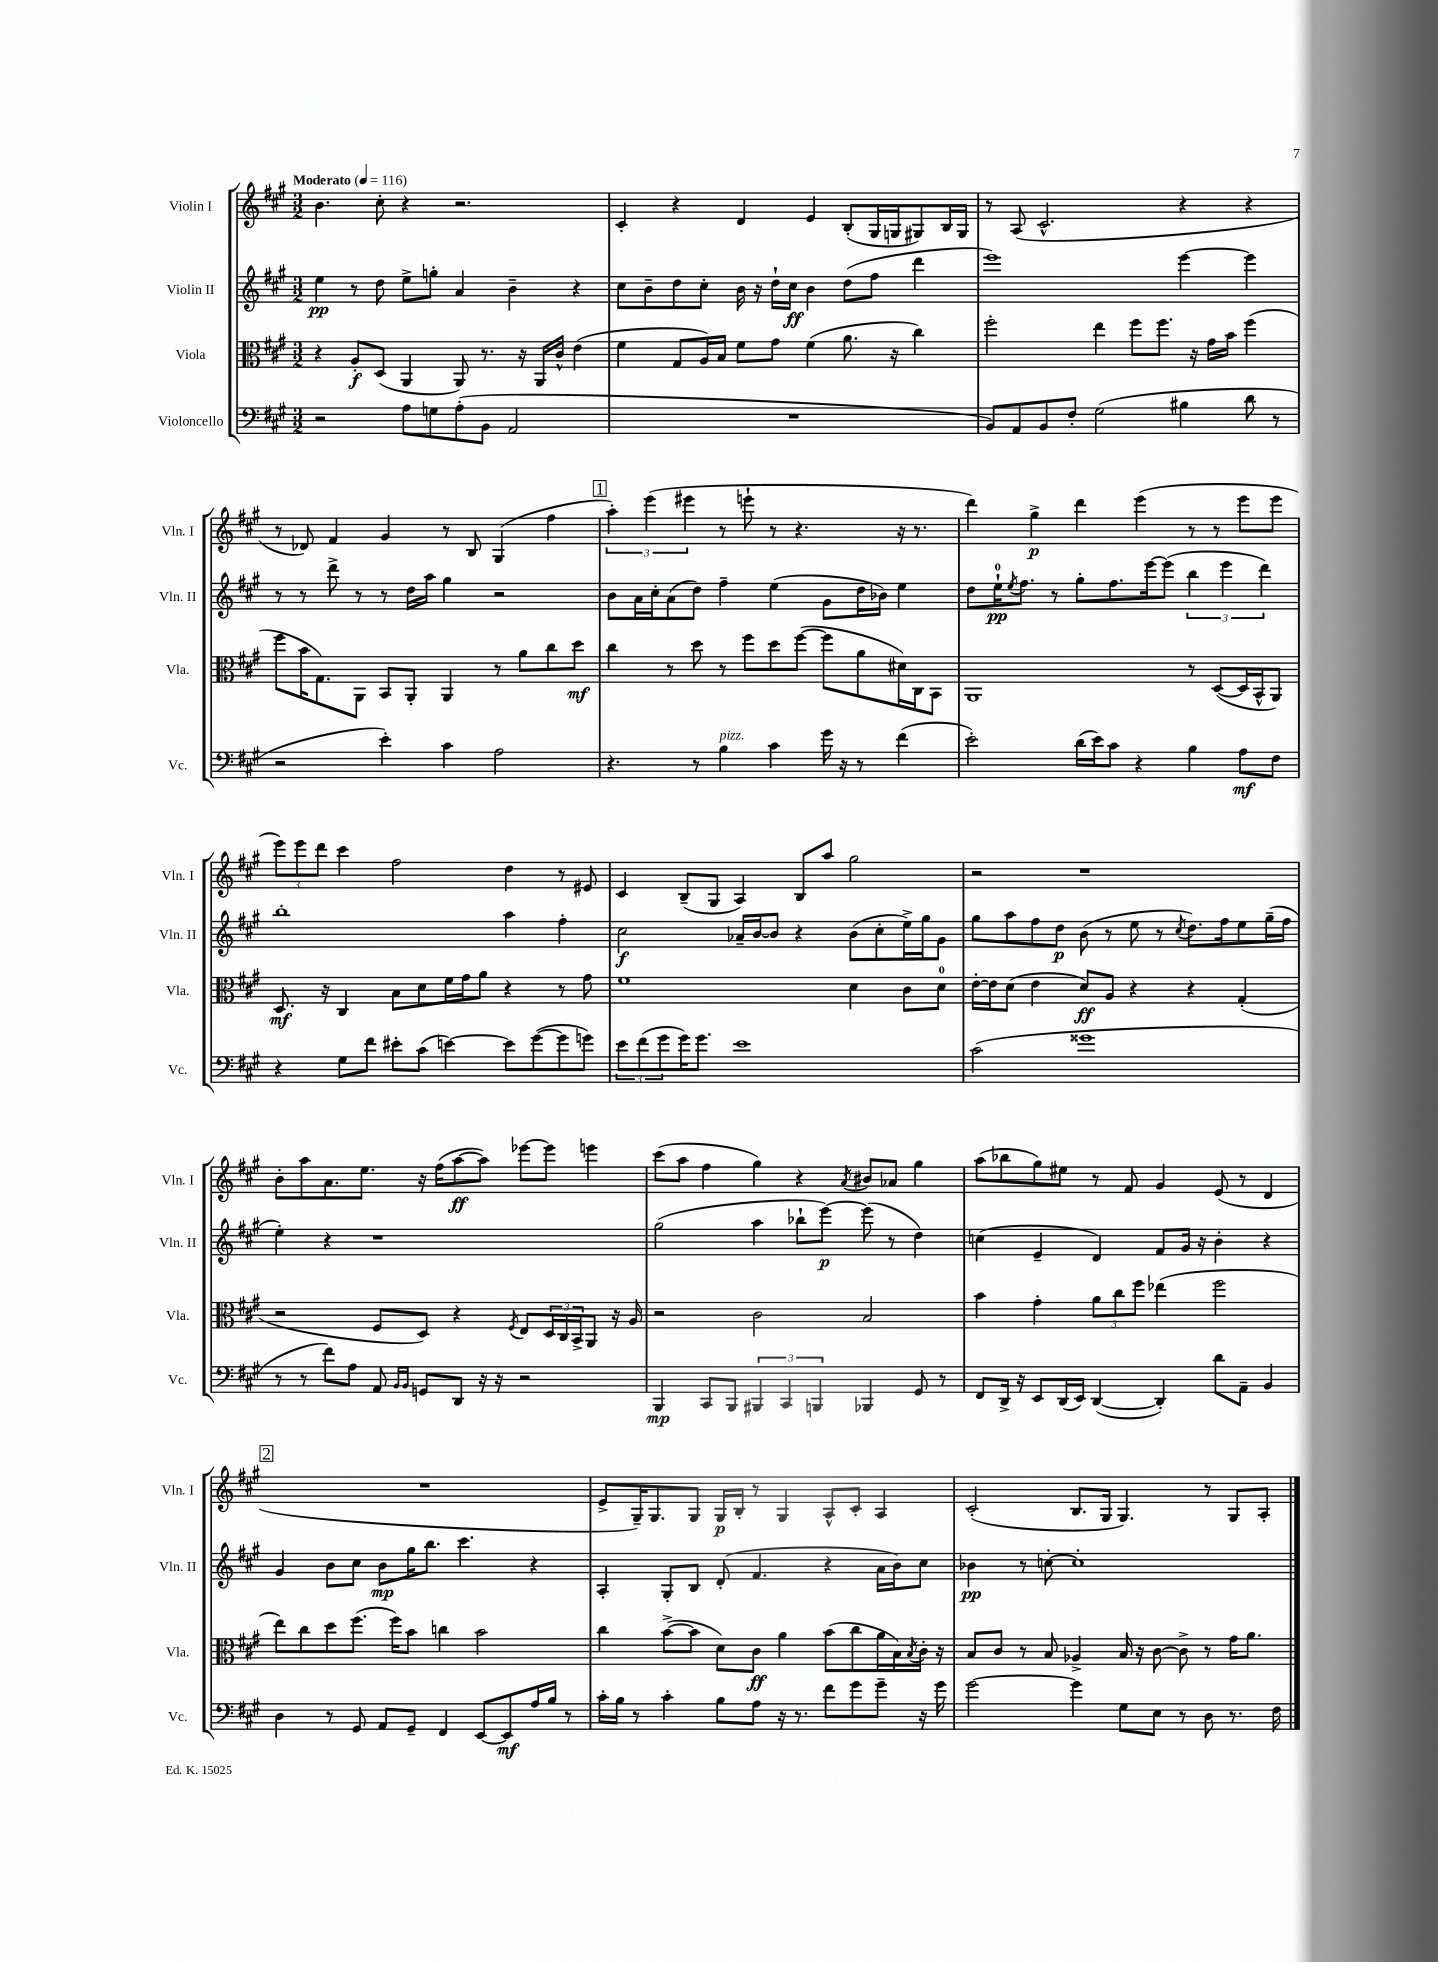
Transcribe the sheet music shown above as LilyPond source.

<<
\new StaffGroup <<
\new Staff = "s0" \with { instrumentName = "Violin I" shortInstrumentName = "Vln. I" } {
    \clef treble \key a \major \numericTimeSignature \time 3/2 \tempo "Moderato" 4 = 116
    b'4. cis''8-. r4 r2. |
    cis'4-. r4 d'4 e'4 b8-.( gis16 g16 gis8) b16 gis16 |
    r8 a8( cis'2.-^ r4 r4 |
    r8 des'8) fis'4 gis'4 r8 b8 gis4( fis''4 |
    \mark \markup { \box "1" } \tuplet 3/2 { a''4-.) e'''4( eis'''4 } r8 e'''8-! r8 r4. r16 r8. |
    d'''4) gis''4->\p d'''4 e'''4( r8 r8 e'''8 e'''8 |
    \tuplet 3/2 { e'''8) e'''8 d'''8 } cis'''4 fis''2 d''4 r8 eis'8 |
    cis'4 b8--( gis8 a4) b8 a''8 gis''2 |
    r2 r1 |
    b'8-. a''8 a'8. e''8. r16 fis''16( a''8~\ff a''8) ees'''8~ ees'''8 e'''4 |
    cis'''8( a''8 fis''4 gis''4) r4 \acciaccatura { a'8 } bis'8 aes'8 gis''4 |
    a''8( bes''8 gis''8) eis''8 r8 fis'8 gis'4 e'8( r8 d'4 |
    \mark \markup { \box "2" } R1. |
    e'8-> gis16--) gis8. gis8 gis16\p b16-. r8 gis4 a8-^ cis'8-. a4 |
    cis'2-.( b8. gis16 gis4.) r8 gis8 a8-. \bar "|." |
}
\new Staff = "s1" \with { instrumentName = "Violin II" shortInstrumentName = "Vln. II" } {
    \clef treble \key a \major \numericTimeSignature \time 3/2
    e''4\pp r8 d''8 e''8-> g''8-. a'4 b'4-- r4 |
    cis''8 b'8-- d''8 cis''8-. b'16 r16 d''16-! cis''16\ff b'4 d''8( fis''8 d'''4 |
    e'''1) e'''4~ e'''4 |
    r8 r8 d'''8-> r8 r8 d''16 a''16 gis''4 r2 |
    \mark \markup { \box "1" } b'8 a'16 cis''16-. a'8( d''8) fis''4-- e''4( gis'8 d''16 bes'16) e''4 |
    d''8 e''16-0-!\pp \acciaccatura { e''8 } fis''8. r8 gis''8-. fis''8. e'''16~ e'''8( \tuplet 3/2 { b''4 e'''4 d'''4) } |
    b''1-. a''4 fis''4-. |
    cis''2\f aes'16-- b'16~ b'8 r4 b'8( cis''8-. e''16->) gis''16 gis'8 |
    gis''8 a''8 fis''8 d''8\p b'8( r8 e''8 r8 \acciaccatura { cis''8 } d''8.) fis''16 e''8 gis''16--( fis''16 |
    e''4-.) r4 r1 |
    gis''2( a''4 bes''8-! e'''8~\p) e'''8( r8 d''4) |
    c''4( e'4-- d'4) fis'8 gis'16 r16 b'4-. r4 |
    \mark \markup { \box "2" } gis'4 b'8 cis''8 b'8\mp gis''16 b''8. cis'''4. r4 |
    a4-. gis8-. b8 d'8-.( fis'4. r4 a'16 b'16) cis''8 |
    bes'4\pp r8 c''8~-. c''1-. \bar "|." |
}
\new Staff = "s2" \with { instrumentName = "Viola" shortInstrumentName = "Vla." } {
    \clef alto \key a \major \numericTimeSignature \time 3/2
    r4 a8-.\f d8( a,4 a,8) r8. r16 a,16 cis'16-^ e'4( |
    fis'4 gis8 a16) b16 fis'8 gis'8 fis'4( a'8. r16 cis''4) |
    fis''2-. e''4 fis''8 fis''8. r16 gis'16 b'16 fis''4( |
    fis''8 b'16 gis8.) a,8 b,8 a,8-. a,4 r8 a'8 cis''8 d''8\mf |
    \mark \markup { \box "1" } cis''4 r8 d''8 r8 fis''8 d''8 fis''8~( fis''8 a'8 dis'16) cis16 b,8 |
    a,1 r8 d8~( d16 b,16-^ a,8) |
    d8.\mf r16 cis4 b8 d'8 fis'16 gis'16 a'8 r4 r8 gis'8 |
    fis'1 d'4 cis'8 d'8-0 |
    e'16~-. e'16 d'8( e'4 d'8\ff) a8 r4 r4 gis4-.( |
    r2 fis8 d8) r4 \acciaccatura { fis8 } e8 \tuplet 3/2 { d16 cis16 b,16-> } a,8 r16 a16 |
    r2 cis'2 b2 |
    b'4 gis'4-. \tuplet 3/2 { a'8 cis''8 fis''8 } ees''4( fis''2 |
    \mark \markup { \box "2" } e''8) cis''8 d''8 fis''8.( fis''16) b'8 c''4 b'2 |
    cis''4 b'8~->( b'8 d'8) cis'8\ff a'4 b'8( cis''8 a'16 b16) \acciaccatura { b8 } cis'16-. r16 |
    b8 cis'8 r8 b8 aes4-> b16 r16 cis'8~ cis'8-> r8 gis'16 a'8. \bar "|." |
}
\new Staff = "s3" \with { instrumentName = "Violoncello" shortInstrumentName = "Vc." } {
    \clef bass \key a \major \numericTimeSignature \time 3/2
    r2 a8 g8 a8-.( b,8 a,2 |
    R1. |
    b,8) a,8 b,8 fis8-. gis2( bis4 d'8 r8 |
    r2 e'4-.) cis'4 a2 |
    \mark \markup { \box "1" } r4. r8 b4^\markup { \italic "pizz." } cis'4 gis'16 r16 r8 fis'4( |
    e'2-.) d'16( e'16) cis'8 r4 b4 a8\mf fis8 |
    r4 gis8 fis'8 eis'8-. cis'8( e'4~) e'8 gis'8~( gis'8 g'8) |
    \tuplet 3/2 { e'8 fis'8( gis'8 } gis'16) gis'8. e'1 |
    cis'2( gisis'1 |
    r8 r8 fis'8) a8 a,8 \grace { b,16 b,16 } g,8 d,8 r16 r16 r2 |
    b,,4\mp cis,8 b,,8 \tuplet 3/2 { bis,,4 cis,4 b,,4 } bes,,4 gis,8 r8 |
    fis,8 d,16-> r16 e,8 d,16( e,16) d,4~( d,4-.) d'8 a,8-- b,4 |
    \mark \markup { \box "2" } d4 r8 gis,8 a,8 gis,8-- fis,4 e,8~ e,8\mf a16 b16 r8 |
    cis'16-. b16 r8 cis'4-. b8 a8 r16 r8. fis'8 gis'8 gis'8-- r16 gis'16 |
    gis'2~ gis'4 gis8 e8 r8 d8 r8. fis16 \bar "|." |
}
>>
>>
\layout { \context { \Score \remove "Bar_number_engraver" } }
